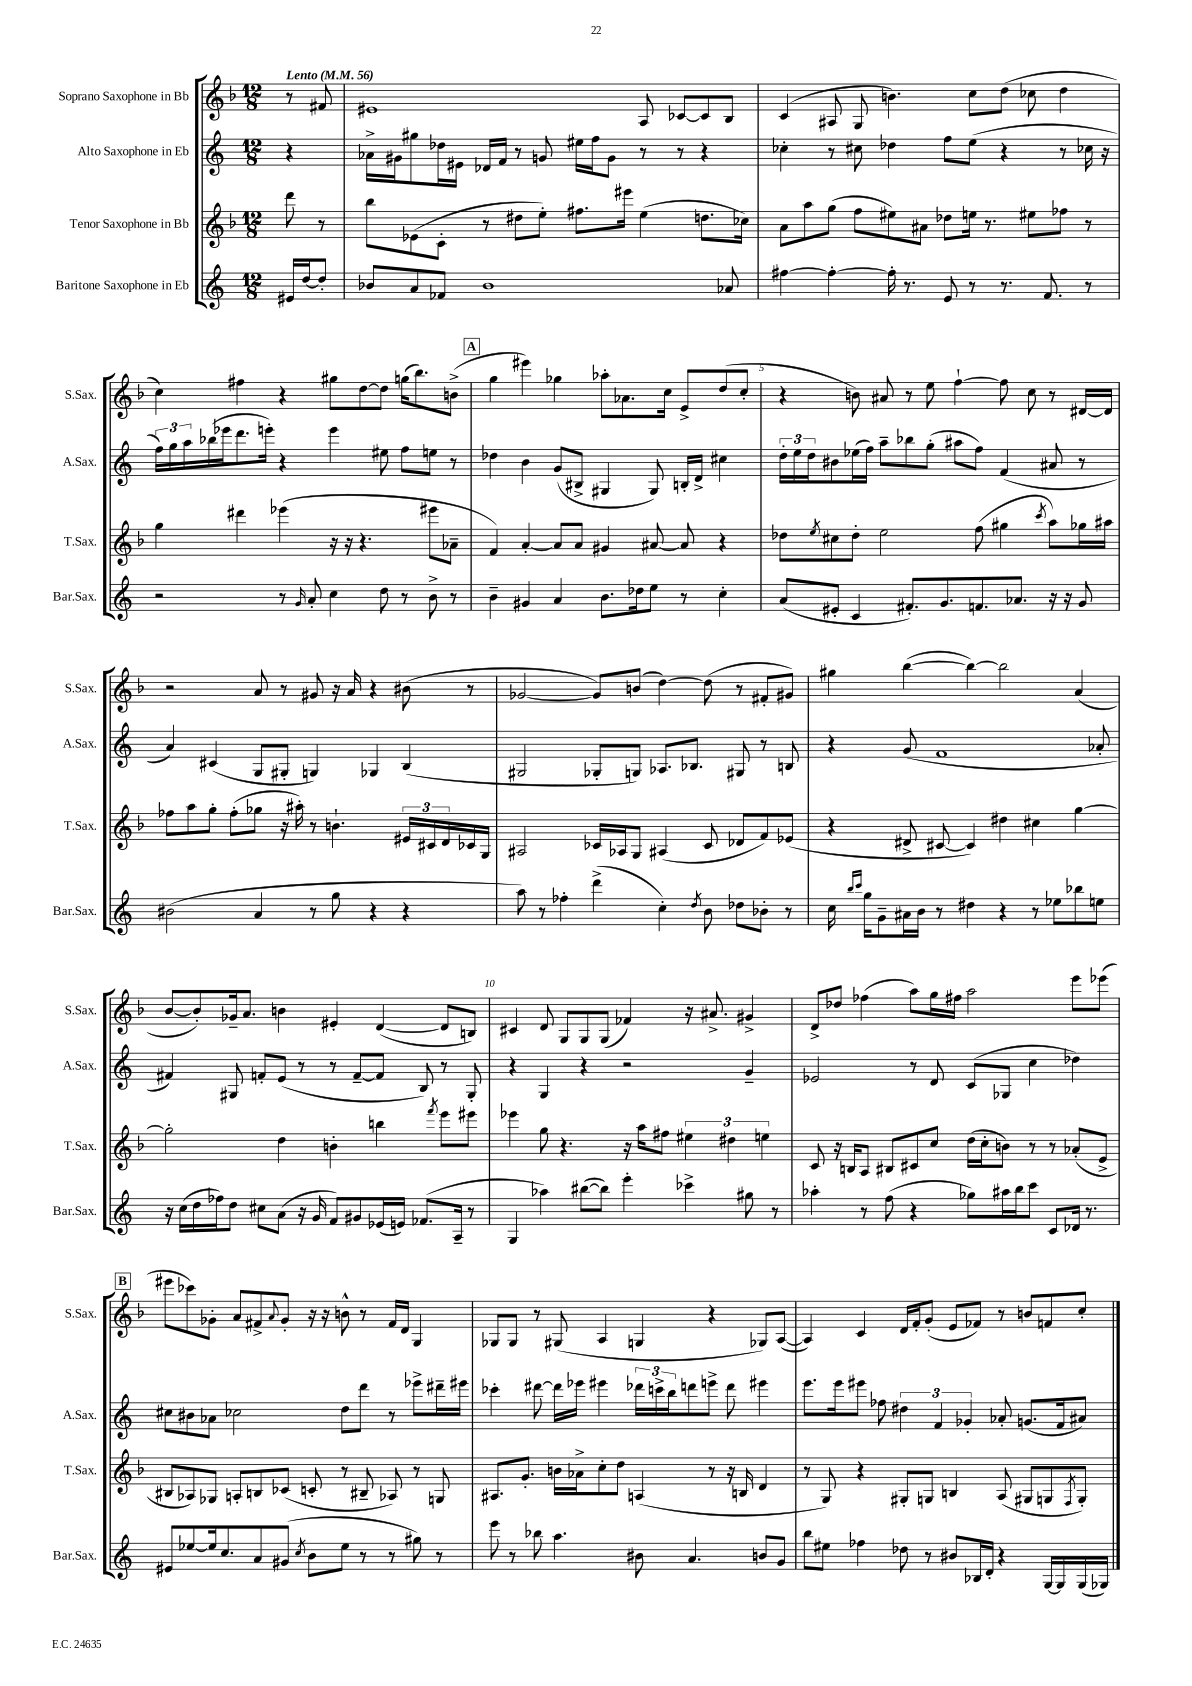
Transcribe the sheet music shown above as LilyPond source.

<<
\new StaffGroup <<
\new Staff = "s0" \with { instrumentName = "Soprano Saxophone in Bb" shortInstrumentName = "S.Sax." } {
    \clef treble \key f \major \numericTimeSignature \time 12/8 \partial 4 \tempo "Lento" 4 = 56
    r8 fis'8 |
    eis'1 a8 ces'8~ ces'8 bes8 |
    c'4( ais8 g8 b'4.) c''8 d''8( ces''8 d''4 |
    c''4) fis''4 r4 gis''8 d''8~ d''8 g''16( bes''8.) b'8->( |
    \mark \markup { \box "A" } g''4 eis'''4) ges''4 aes''8-. aes'8. c''16 e'8-> d''8( c''8-. |
    r4 b'8) ais'8 r8 e''8 f''4~-! f''8 c''8 r8 dis'16~ dis'16 |
    r2 a'8 r8 gis'8 r16 a'16 r4 bis'8( r8 |
    ges'2~ ges'8) b'8( d''4~) d''8( r8 fis'8-. gis'8) |
    gis''4 bes''4~( bes''4~) bes''2 a'4( |
    bes'8~ bes'8-.) ges'16-- a'8. b'4 eis'4-. d'4~( d'8 b8) |
    cis'4 d'8 g8 g8 g8( fes'4) r16 ais'8.-> gis'4-> |
    d'8-> des''8 fes''4( a''8) g''16 fis''16 a''2 e'''8 ees'''8( |
    \mark \markup { \box "B" } eis'''8 ces'''8) ges'8-. a'8 fis'8-> \appoggiatura { a'8 } ges'8-. r16 r16 b'8-^ r8 fis'16 d'16 g4 |
    ges8 ges8 r8 gis8( a4 g4 r4 ges8) a8~( |
    a4) c'4 d'16 f'16-. g'8-.( e'8 fes'8) r8 b'8 f'8 c''8-. \bar "|." |
}
\new Staff = "s1" \with { instrumentName = "Alto Saxophone in Eb" shortInstrumentName = "A.Sax." } {
    \clef treble \key c \major \numericTimeSignature \time 12/8 \partial 4
    r4 |
    aes'16-> gis'16 gis''8 des''16 eis'16 des'16 f'16 r8 g'8 eis''16 f''16 g'8 r8 r8 r4 |
    ces''4-. r8 cis''8 des''4 f''8 e''8( r4 r8 ces''16 r16 |
    \tuplet 3/2 { f''16) g''16 a''16 } bes''16( ees'''16 d'''8. e'''16-.) r4 e'''4 eis''8 f''8 e''8 r8 |
    \mark \markup { \box "A" } des''4 b'4 g'8( bis8-> gis4 gis8) b16-. d'16-> cis''4 |
    \tuplet 3/2 { d''16-. e''16 d''16 } bis'8 ees''16( f''16) a''8-- bes''8 g''8-.( ais''8 f''8) f'4( ais'8 r8 |
    a'4) cis'4( g8 gis8-. g4) ges4 b4( |
    gis2 ges8-. g8) aes8. bes8. gis8 r8 b8 |
    r4 g'8( f'1 aes'8-. |
    fis'4) gis8 f'8-. e'8( r8 r8 f'8~-- f'8 b8) r8 gis8-. |
    r4 g4 r4 r2 g'4-- |
    ees'2 r8 d'8 c'8( ges8 c''4 des''4) |
    \mark \markup { \box "B" } cis''8 bis'8 aes'8 ces''2 d''8 d'''8 r8 ees'''8-> dis'''16-- eis'''16 |
    ces'''4-. dis'''8~ dis'''16 ees'''16 eis'''4 \tuplet 3/2 { des'''16 c'''16-> b''16 } d'''8 e'''8-> d'''8 eis'''4 |
    e'''8. e'''16 eis'''8 fes''8 \tuplet 3/2 { dis''4 f'4 ges'4-. } aes'8-. g'8.( f'16 ais'8) \bar "|." |
}
\new Staff = "s2" \with { instrumentName = "Tenor Saxophone in Bb" shortInstrumentName = "T.Sax." } {
    \clef treble \key f \major \numericTimeSignature \time 12/8 \partial 4
    d'''8 r8 |
    bes''8 ees'8( c'8-. r8 dis''8 e''8-.) fis''8. eis'''16 e''4( d''8. ces''16) |
    a'8 a''8 g''8( f''8 eis''8) ais'8 des''8 e''16 r8. eis''8 fes''8 r8 |
    g''4 dis'''4 ees'''4( r16 r16 r4. eis'''8 aes'8-- |
    \mark \markup { \box "A" } f'4) a'4~-. a'8 a'8 gis'4 ais'8~ ais'8 r4 |
    des''8 \acciaccatura { e''8 } cis''8 des''8-. e''2 f''8( gis''4 \acciaccatura { c'''8 } a''8) ges''16 ais''16 |
    fes''8 a''8 g''8-. fes''8-.( ges''8 r16 ais''16-.) r8 b'4.-! \tuplet 3/2 { eis'16 cis'16 d'16 } ces'16 g16 |
    ais2 ces'16 aes16 g8 ais4( ces'8 des'8 f'8) ees'8( |
    r4 dis'8-> cis'8~ cis'4) dis''4 cis''4 g''4~ |
    g''2-. d''4 b'4-. b''4 \acciaccatura { f'''8 } e'''8 eis'''8 |
    ees'''4 g''8 r4. r16 a''16 fis''8 \tuplet 3/2 { eis''4 dis''4 e''4 } |
    c'8 r16 b16 a8 bis8 cis'8 c''8 d''16( c''16-. b'8) r8 r8 aes'8-.( e'8-> |
    \mark \markup { \box "B" } bis8 aes8) ges8 a8-. b8 ces'8( c'8-. r8 bis8-- aes8) r8 g8 |
    ais8. g'8.-. b'16 aes'16-> c''8-. d''8 a4( r8 r16 b16 d'4 |
    r8 g8) r4 gis8-. g8 b4 a8( gis8 g8 \acciaccatura { f8 } g8-.) \bar "|." |
}
\new Staff = "s3" \with { instrumentName = "Baritone Saxophone in Eb" shortInstrumentName = "Bar.Sax." } {
    \clef treble \key c \major \numericTimeSignature \time 12/8 \partial 4
    eis'16 d''16~ d''8-. |
    bes'8 a'8 fes'8 bes'1 aes'8 |
    fis''4~ fis''4~-. fis''16-. r8. e'8 r8 r8. f'8. r8 |
    r2 r8 \grace { g'16 } a'8-. c''4 d''8 r8 b'8-> r8 |
    \mark \markup { \box "A" } b'4-- gis'4 a'4 b'8. des''16 e''8 r8 c''4-. |
    a'8( eis'8-. c'4 fis'8.-.) g'8. f'8. aes'8. r16 r16 g'8 |
    bis'2( a'4 r8 g''8 r4 r4 |
    a''8) r8 fes''4-. d'''4->( c''4-.) \acciaccatura { d''8 } b'8 des''8 bes'8-. r8 |
    c''16 \grace { b''16 c'''16 } g''16 g'8-- ais'16 b'16 r8 dis''4 r4 r8 ees''8 bes''8 e''8 |
    r16 c''16( d''16 fes''16) d''8 cis''8 a'8( r16 g'16 f'8) gis'8 ees'16( e'16) fes'8.( a16-- r8 |
    g4 aes''4) bis''8~( bis''8) e'''4-. ces'''4-> gis''8 r8 |
    aes''4-. r8 f''8( r4 ges''8) ais''16 b''16 c'''8 c'8 des'16 r8. |
    \mark \markup { \box "B" } eis'8 ees''8~ ees''16 c''8. a'8 gis'8( \acciaccatura { c''8 } b'8 ees''8 r8 r8 gis''8) r8 |
    e'''8 r8 bes''8 a''4. bis'8 a'4. b'8 g'8 |
    b''8 eis''8 fes''4 des''8 r8 bis'8 bes16 d'16-. r4 g16~ g16 g16( ges16) \bar "|." |
}
>>
>>
\layout { \context { \Score \override BarNumber.break-visibility = ##(#f #t #t) barNumberVisibility = #(every-nth-bar-number-visible 5) } }
